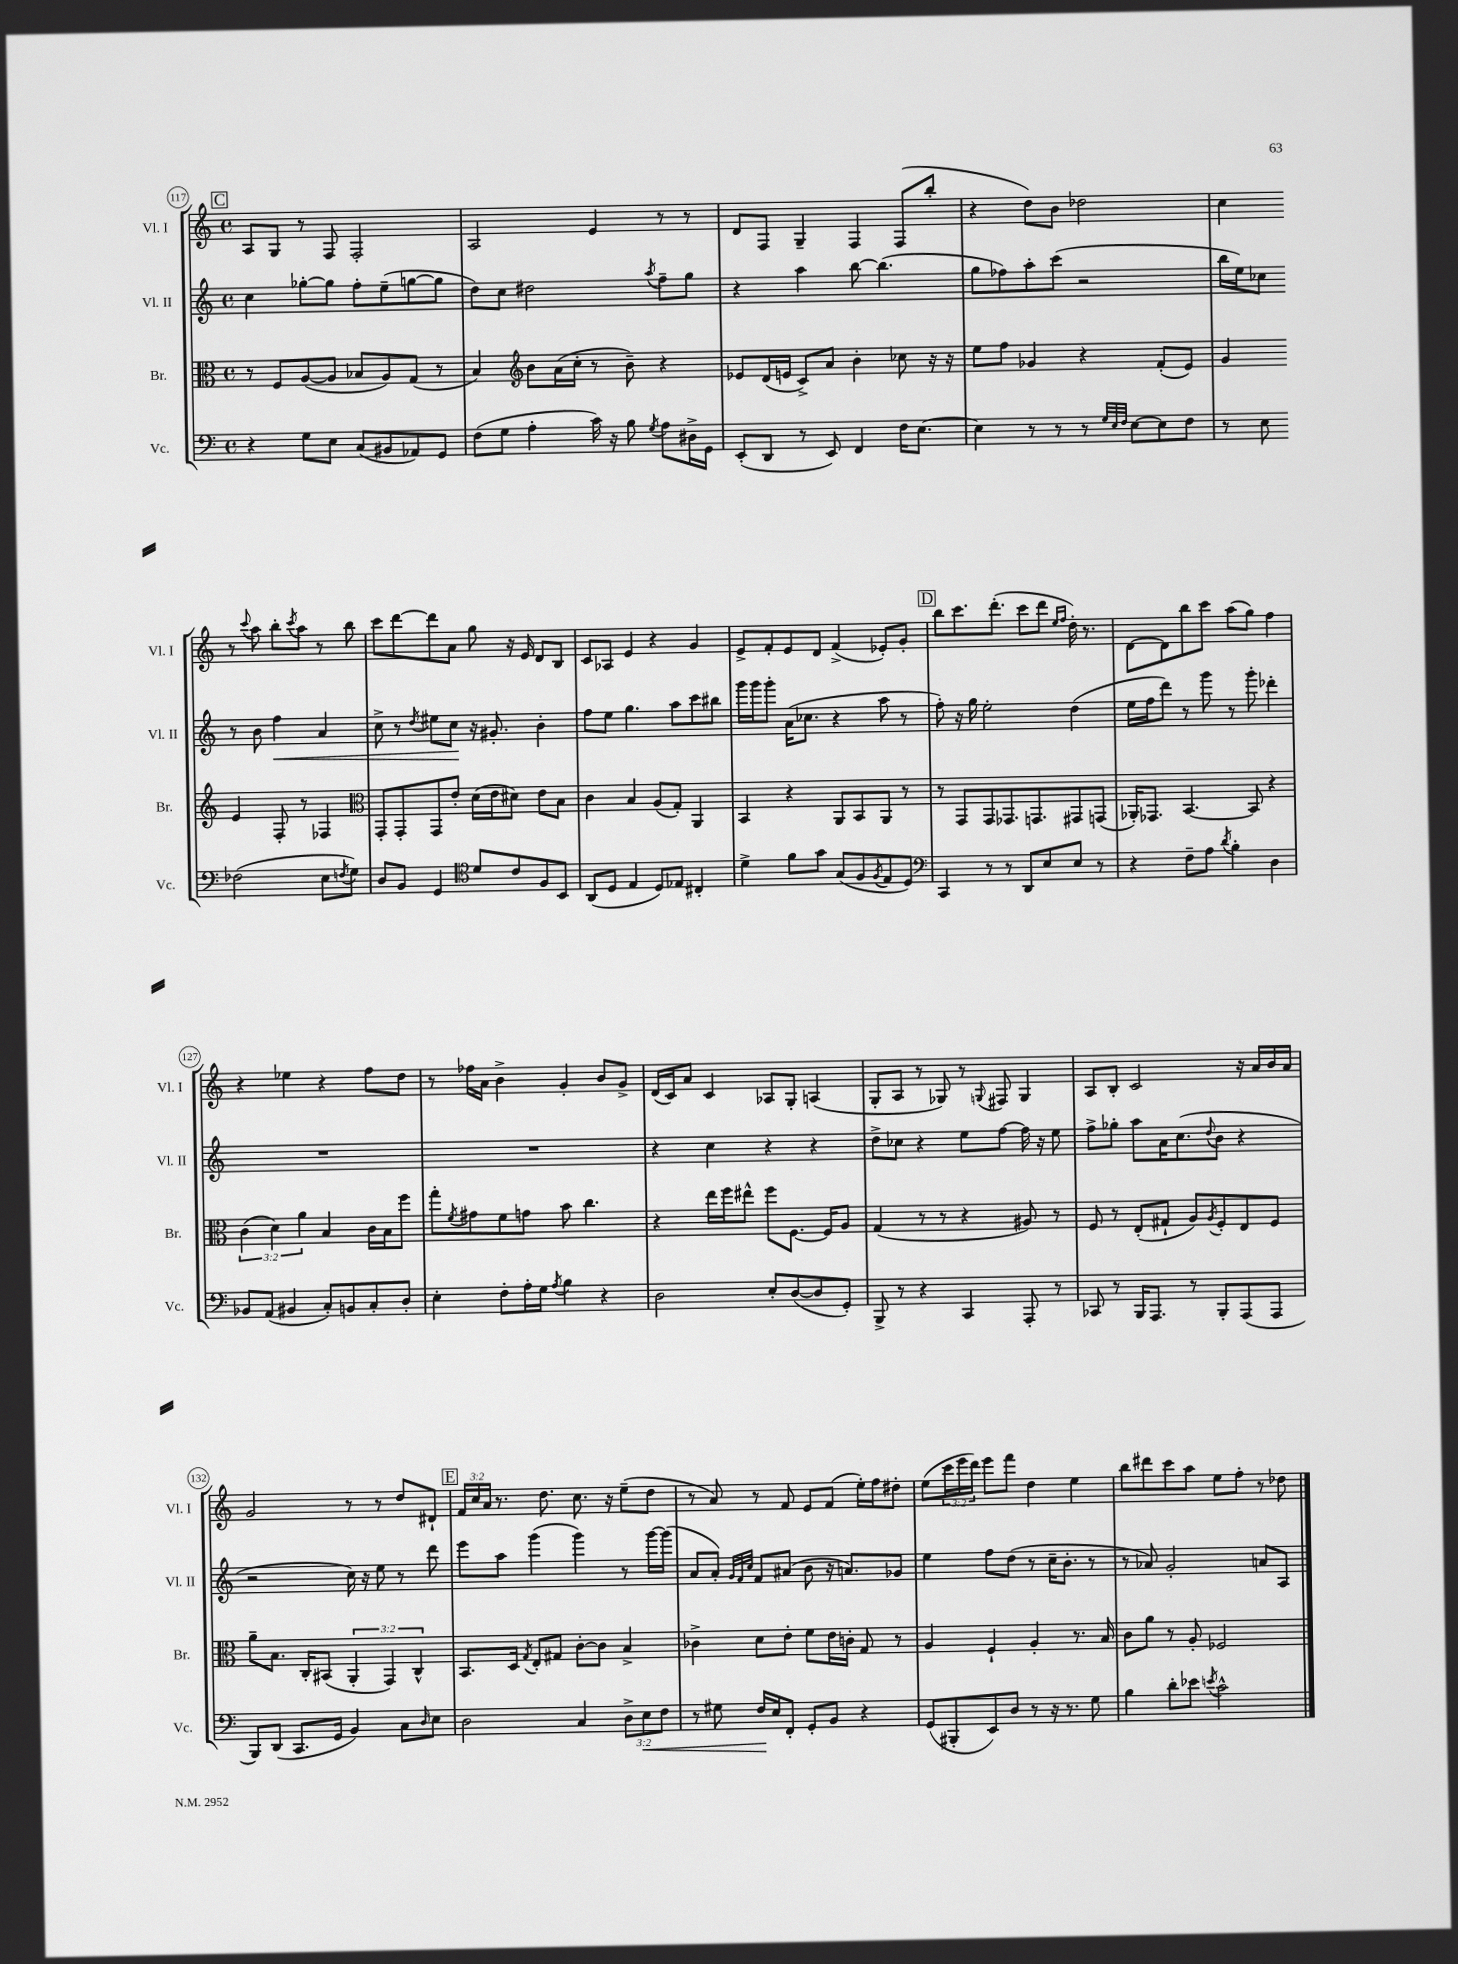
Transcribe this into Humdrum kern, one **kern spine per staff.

**kern	**dynam	**kern	**kern	**dynam	**kern
*part4	*part4	*part3	*part2	*part2	*part1
*staff4	*staff4	*staff3	*staff2	*staff2	*staff1
*I"Vc.	*	*I"Br.	*I"Vl. II	*	*I"Vl. I
*I'Vc.	*	*I'Br.	*I'Vl. II	*	*I'Vl. I
*clefF4	*	*clefC3	*clefG2	*	*clefG2
*k[]	*	*k[]	*k[]	*	*k[]
*M4/4	*	*M4/4	*M4/4	*	*M4/4
*met(c)	*	*met(c)	*met(c)	*	*met(c)
!!LO:REH:place=s1:t=C
=117	=117	=117	=117	=117	=117
4r	.	8r	4cc\	.	8A/L
.	.	8F/L	.	.	8G/J
8G\L	.	([8A/	[8gg-X'\L	.	8r
8E\J	.	8A/J]	8gg-\J]	.	8F/
(8C/L	.	8B-X/L	8ff'\L	.	2F'/
8BB#X/	.	8A/)	(8ee~\	.	.
8AA-X/)	.	(8G/J	[8ggn\	.	.
8GG/J	.	8r	8gg\J]	.	.
=118	=118	=118	=118	=118	=118
(8F\L	.	4B/)	8dd\L)	.	2A/
8G\J	.	.	8cc\J	.	.
*	*	*clefG2	*	*	*
4A'\	.	8b\L	2dd#X\	.	.
.	.	(16a\L	.	.	.
.	.	16cc'\JJ	.	.	.
16c\)	.	8r	.	.	4e/
16r	.	.	.	.	.
8B\	.	8b~\)	.	.	.
8qG/	.	.	8qaa/	.	.
8A\L	.	4r	8ff~\L	.	8r
16D#X^\L	.	.	8gg\J	.	8r
16GG\JJ	.	.	.	.	.
=119	=119	=119	=119	=119	=119
(8EE'/L	.	8e-X/L	4r	.	8d/L
8DD/J	.	(16d/L	.	.	8F/J
.	.	16en/JJ	.	.	.
8r	.	8c^/L)	4aa\	.	4G~/
8EE/)	.	8a/J	.	.	.
4FF/	.	4b'\	[8bb\	.	4F/
.	.	.	(4.bb\]	.	.
16F\KL	.	8cc-X\	.	.	(8F/L
[8.E\J	.	.	.	.	.
.	.	16r	.	.	8bb'/J
.	.	16r	.	.	.
=120	=120	=120	=120	=120	=120
4E\]	.	8ee\L	8gg\L	.	4r
.	.	8ff\J	8ff-X\)	.	.
8r	.	4g-X/	8aa'\	.	8dd\L)
8r	.	.	(8ccc\J	.	8b\J
8r	.	4r	2r	.	2dd-X\
32qqG/LLL	.	.	.	.	.
32qqE/	.	.	.	.	.
32qqF/JJJ	.	.	.	.	.
[8E\L	.	.	.	.	.
8E\]	.	(8f'/L	.	.	.
8F\J	.	8e/J)	.	.	.
=121	=121	=121	=121	=121	=121
8r	.	4g/	16bb\LL	.	4cc\
.	.	.	16ee\J)	.	.
8E\	.	.	8cc-X\J	.	.
(2F-X\	.	4e/	8r	.	8r
.	.	.	.	.	8qqccc/
.	.	.	8b\	.	8aa\
!	!	!	!	!LO:HP:b	!
.	.	8F'/	4ff\	<	8bb'\L
.	.	.	.	.	8qccc/
.	.	8r	.	.	8aa\J
8E\L	.	4F-X/	4a/	.	8r
8qFn/	.	.	.	.	.
8G\J)	.	.	.	.	8bb\
!!LO:LB:g=z
=122	=122	=122	=122	=122	=122
*	*	*clefC3	*	*	*
8D/L	.	8GG'/L	8cc^\	.	8ccc\L
8BB/J	.	8GG'/	8r	.	[8ddd\
.	.	.	8qdd/	.	.
4GG/	.	8GG/	8ee#X\L	.	8ddd\]
.	.	8e'/J	8cc\J	.	8a\J
*clefC4	*	*	*	*	*
8d/L	.	(16d\LL	16r	[	8gg\
.	.	16e\J	8.g#X'/	.	.
8c/	.	8d#X\J)	.	.	16r
.	.	.	.	.	16e/
8F/	.	8e\L	4b'\	.	8d/L
8BB/J	.	8B\J	.	.	8B/J
=123	=123	=123	=123	=123	=123
(8AA/L	.	4c\	8ff\L	.	8c/L
8D/J	.	.	8ee\J	.	8A-X/J
4E/	.	4B/	4.gg\	.	4e/
8D/L)	.	(8A/L	.	.	4r
8E-X/J	.	8G'/J)	8aa\L	.	.
4C#X'/	.	4AA/	8ccc\	.	4g/
.	.	.	8bb#X\J	.	.
=124	=124	=124	=124	=124	=124
4d^\	.	4BB/	16ggg\LL	.	8e^/L
.	.	.	16ggg\J	.	.
.	.	.	8ggg'\J	.	8f'/
8f\L	.	4r	(16a\KL	.	8e/
.	.	.	8.cc-X\J	.	.
8g\J	.	.	.	.	8d/J
(8G/L	.	8AA/L	4r	.	(4f^/
8F/	.	8BB/	.	.	.
8qF/	.	.	.	.	.
8E/	.	8AA/J	8aa\	.	8e-X'/L)
8D/J)	.	8r	8r	.	8g'/J
!!LO:REH:place=s1:t=D
=125	=125	=125	=125	=125	=125
*clefF4	*	*	*	*	*
4CC/	.	8r	8ff'\)	.	8bb\L
.	.	8GG/L	16r	.	8.ccc\
.	.	.	16gg\	.	.
8r	.	8GG/	2ee'\	.	.
.	.	.	.	.	(8.ddd'\J
8r	.	8.GG-X/	.	.	.
8DD/L	.	.	.	.	8ccc\L
.	.	8.GGn/	.	.	.
8E/	.	.	.	.	8ddd\J
.	.	.	.	.	16qqee/LL
.	.	.	.	.	16qqff/JJ
8E/J	.	8GG#X/	(4dd\	.	16dd'\)
.	.	.	.	.	8.r
8r	.	(8GGn/J	.	.	.
=126	=126	=126	=126	=126	=126
4r	.	16AA-X'/KL)	16ee\LL	.	[8d\L
.	.	8.GG-X/J	16ff\J	.	.
.	.	.	8ddd\J)	.	8d\]
8F~\L	.	[4.BB/	8r	.	8bb\
8A\J	.	.	8ggg\	.	8ccc\J
8qd/	.	.	.	.	.
4B'\	.	.	8r	.	(8aa\L
.	.	8BB/]	8ggg'\	.	8gg\J)
4D\	.	4r	4ddd-X'\	.	4ff\
!!LO:LB:g=z
=127	=127	=127	=127	=127	=127
8BB-X/L	.	(6c\	1r	.	4r
(8AA/J	.	.	.	.	.
.	.	6d\)	.	.	.
4BB#X/	.	.	.	.	4ee-X\
.	.	6a\	.	.	.
8C'/L)	.	4B/	.	.	4r
8BBn/	.	.	.	.	.
8C'/	.	16c\LL	.	.	8ff\L
.	.	16B\J	.	.	.
8D'/J	.	8ff\J	.	.	8dd\J
=128	=128	=128	=128	=128	=128
4E'\	.	8gg'\L	1r	.	8r
.	.	8qf/	.	.	.
.	.	8g#X\	.	.	16ff-X\LL
.	.	.	.	.	16a\JJ
8F'\L	.	8f\	.	.	4b^\
16A'\L	.	8gn\J	.	.	.
16G\JJ	.	.	.	.	.
8qA/	.	.	.	.	.
4B\	.	8b\	.	.	4g'/
.	.	4.cc\	.	.	.
4r	.	.	.	.	8b/L
.	.	.	.	.	8g^/J
=129	=129	=129	=129	=129	=129
2D\	.	4r	4r	.	(16d/LL
.	.	.	.	.	16c/J)
.	.	.	.	.	8a/J
.	.	16ee\LL	4cc\	.	4c/
.	.	16ff\J	.	.	.
.	.	8ee#X^^\J	.	.	.
8E'/L	.	8ff\L	4r	.	8A-X/L
([8D/	.	[8.F\J	.	.	8G'/J
8D/]	.	.	4r	.	(4An/
.	.	16F/KL]	.	.	.
8GG'/J)	.	8A/J	.	.	.
=130	=130	=130	=130	=130	=130
8BBB^/	.	(4G/	8dd^\L	.	8G'/L
8r	.	.	8cc-X\J	.	8A/J
4r	.	8r	4r	.	8r
.	.	8r	.	.	8G-X/)
4CC/	.	4r	8ee\L	.	8r
.	.	.	.	.	8qqGn/
.	.	.	[8ff\J	.	8F#X/
8AAA'/	.	8A#X/)	16ff\]	.	4G/
.	.	.	16r	.	.
8r	.	8r	8ee\	.	.
=131	=131	=131	=131	=131	=131
8CC-X/	.	8F/	8ff^\L	.	8A/L
8r	.	8r	8gg-X'\J	.	8B'/J
16BBB/KL	.	(8E'/L	8aa\L	.	2c/
8.AAA/J	.	.	.	.	.
.	.	8G#X`/J	16a\K	.	.
.	.	.	(8.cc\	.	.
8r	.	8A/L)	.	.	.
.	.	8qA/	8qqdd/	.	.
8BBB'/L	.	8F'/	8b\J	.	.
(8AAA/	.	8E/	4r	.	16r
.	.	.	.	.	16a/LL
8AAA/J	.	8F/J	.	.	16b/
.	.	.	.	.	16a/JJ
!!LO:LB:g=z
=132	=132	=132	=132	=132	=132
8BBB/L)	.	8a~\L	2r	.	2g/
(8DD/J	.	8.B\J	.	.	.
8.CC/L	.	.	.	.	.
.	.	16C'/KL	.	.	.
.	.	(8BB#X/J	.	.	.
16GG/Jk	.	.	.	.	.
4BB/)	.	6AA'/	16cc\)	.	8r
.	.	.	16r	.	.
.	.	.	8ee\	.	8r
.	.	6GG/)	.	.	.
8C\L	.	.	8r	.	8dd/L
.	.	6C^^/	.	.	.
16qqD/	.	.	.	.	.
8E\J	.	.	8ddd\	.	8d#X`/J
!!LO:REH:place=s1:t=E
=133	=133	=133	=133	=133	=133
2D\	.	8.BB/L	8eee\L	.	24f/LL
.	.	.	.	.	24cc/
.	.	.	.	.	24a/JJ
.	.	.	8aa\J	.	8.r
.	.	16D/Jk	.	.	.
.	.	8qG/	.	.	.
.	.	8E'/L	(4ggg\	.	.
.	.	.	.	.	8.dd\
.	.	8G#X/J	.	.	.
4C/	.	[8c'\L	4ggg\)	.	8.cc\
.	.	8c\J]	.	.	.
.	.	.	.	.	16r
12D^\L	.	4B^/	8r	.	(8ee~\L
!	!LO:HP:b	!	!	!	!
12E\	<	.	.	.	.
.	.	.	[16ggg\LL	.	8dd\J
12F\J	.	.	.	.	.
.	.	.	(16ggg\JJ]	.	.
=134	=134	=134	=134	=134	=134
8r	.	4c-X^\	8a/L	.	8r
8G#X\	.	.	8a'/J)	.	8a/)
.	.	.	32qqg/LLL	.	.
.	.	.	32qqf/	.	.
.	.	.	32qqcc/JJJ	.	.
16F/LL	.	8d\L	8f/L	.	8r
16E/J	[	.	.	.	.
8FF'/J	.	8e'\J	(8a#X/J	.	8f/
8GG'/L	.	8f\L	8b\	.	8e/L
8BB/J	.	16e\L	16r	.	(8f/J
.	.	16cn'\JJ	8.an/L)	.	.
4r	.	8G/	.	.	16ee'\LL)
.	.	.	.	.	16ff\J
.	.	8r	8g-X/J	.	8dd#X'\J
=135	=135	=135	=135	=135	=135
(8GG/L	.	4A/	4ee\	.	(8ee\L
8BBB#X'/	.	.	.	.	24ccc\L
.	.	.	.	.	24eee\
.	.	.	.	.	24ddd\JJ)
8EE/)	.	4F`/	8ff\L	.	8eee\L
8D/J	.	.	(8dd\J	.	8fff\J
8r	.	4A'/	8r	.	4dd\
16r	.	.	16cc~\KL	.	.
8.r	.	.	8.b'\J	.	.
.	.	8.r	.	.	4ee\
8G\	.	.	8r	.	.
.	.	16B/	.	.	.
=136	=136	=136	=136	=136	=136
4B\	.	8c\L	8r	.	8bb\L
.	.	8a\J	8a-X/)	.	8ddd#X\
8d'\L	.	8r	2g'/	.	8ccc\
8e-X\J	.	8A'/	.	.	8aa\J
8qen/	.	.	.	.	.
2c^^\	.	2F-X/	.	.	8ee\L
.	.	.	.	.	8ff'\J
.	.	.	8an/L	.	8r
.	.	.	8A/J	.	8dd-X\
==	==	==	==	==	==
*-	*-	*-	*-	*-	*-
